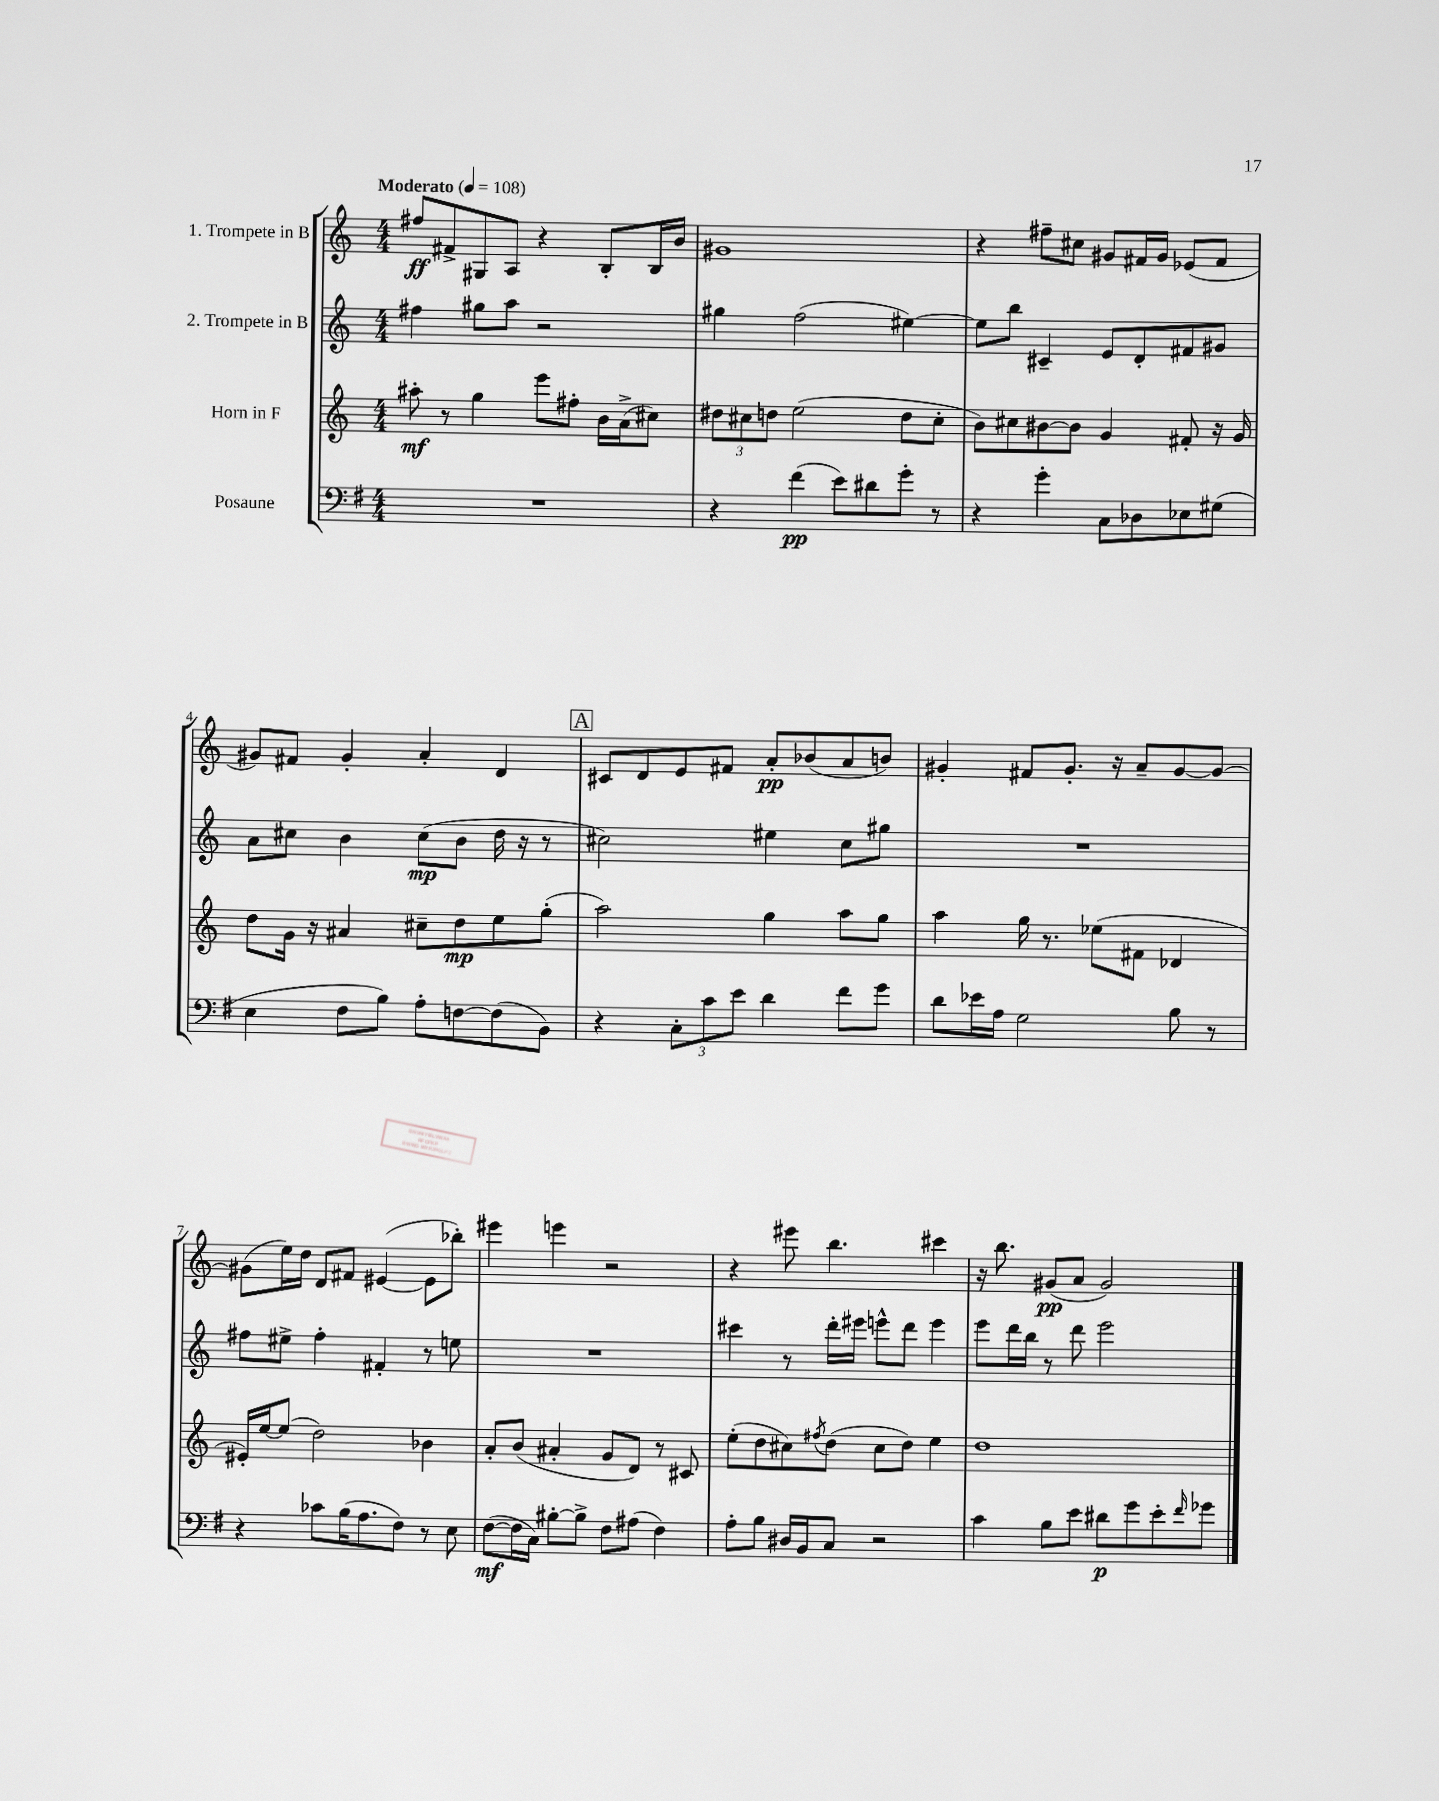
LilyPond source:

<<
\new StaffGroup <<
\new Staff = "s0" \with { instrumentName = "1. Trompete in B" } {
    \clef treble \key c \major \numericTimeSignature \time 4/4 \tempo "Moderato" 4 = 108
    fis''8\ff fis'8-> gis8 a8 r4 b8-. b16 b'16 |
    gis'1 |
    r4 fis''8-- cis''8 gis'8 fis'16 gis'16 ees'8( fis'8 |
    gis'8) fis'8 gis'4-. a'4-. d'4 |
    \mark \markup { \box "A" } cis'8 d'8 e'8 fis'8 a'8-.\pp bes'8( a'8 b'8) |
    gis'4-. fis'8 gis'8.-. r16 a'8-- gis'8~ gis'8~ |
    gis'8( e''16) d''16 d'8 fis'8 eis'4~( eis'8 bes''8-.) |
    eis'''4 e'''4 r2 |
    r4 eis'''8 b''4. cis'''4 |
    r16 b''8. gis'8\pp( a'8 gis'2) \bar "|." |
}
\new Staff = "s1" \with { instrumentName = "2. Trompete in B" } {
    \clef treble \key c \major \numericTimeSignature \time 4/4
    fis''4 gis''8 a''8 r2 |
    gis''4 f''2( eis''4~) |
    eis''8 b''8 cis'4-- e'8 d'8-. fis'8 gis'8 |
    a'8 cis''8 b'4 cis''8\mp( b'8 d''16 r16 r8 |
    \mark \markup { \box "A" } cis''2) eis''4 cis''8 gis''8 |
    R1 |
    fis''8 eis''8-> fis''4-. fis'4-. r8 e''8 |
    R1 |
    cis'''4 r8 d'''16-. eis'''16 e'''8-^ d'''8 e'''4 |
    e'''8 d'''16 b''16 r8 d'''8 e'''2 \bar "|." |
}
\new Staff = "s2" \with { instrumentName = "Horn in F" } {
    \clef treble \key c \major \numericTimeSignature \time 4/4
    ais''8-.\mf r8 g''4 e'''8 fis''8-. b'16 a'16->( cis''8) |
    \tuplet 3/2 { dis''8 cis''8 d''8 } e''2( d''8 cis''8-. |
    b'8) cis''8 bis'8~ bis'8 g'4 fis'8-. r16 g'16 |
    d''8 g'16 r16 ais'4 cis''8-- d''8\mp e''8 g''8-.( |
    \mark \markup { \box "A" } a''2) g''4 a''8 g''8 |
    a''4 g''16 r8. ees''8( fis'8 des'4 |
    eis'16-.) e''16~ e''8( d''2) bes'4 |
    a'8-. b'8( ais'4-. g'8 d'8) r8 cis'8 |
    e''8-.( d''8 cis''8) \acciaccatura { fis''8 } d''8( cis''8 d''8) e''4 |
    d''1 \bar "|." |
}
\new Staff = "s3" \with { instrumentName = "Posaune" } {
    \clef bass \key g \major \numericTimeSignature \time 4/4
    R1 |
    r4 fis'4\pp( e'8) dis'8 g'8-. r8 |
    r4 g'4-. c8 des8 ees8 gis8( |
    e4 fis8 b8) a8-. f8~ f8( b,8) |
    \mark \markup { \box "A" } r4 \tuplet 3/2 { c8-. c'8 e'8 } d'4 fis'8 g'8 |
    d'8 ees'16 a16 g2 b8 r8 |
    r4 ces'8 b16( a8. fis8) r8 e8 |
    fis8~\mf( fis16 c16) bis8~-. bis8-> fis8 ais8( fis4) |
    a8-. b8 dis16 b,16 c8 r2 |
    c'4 b8 e'8 dis'8\p g'8 e'8-. \grace { fis'16 } ges'8 \bar "|." |
}
>>
>>
